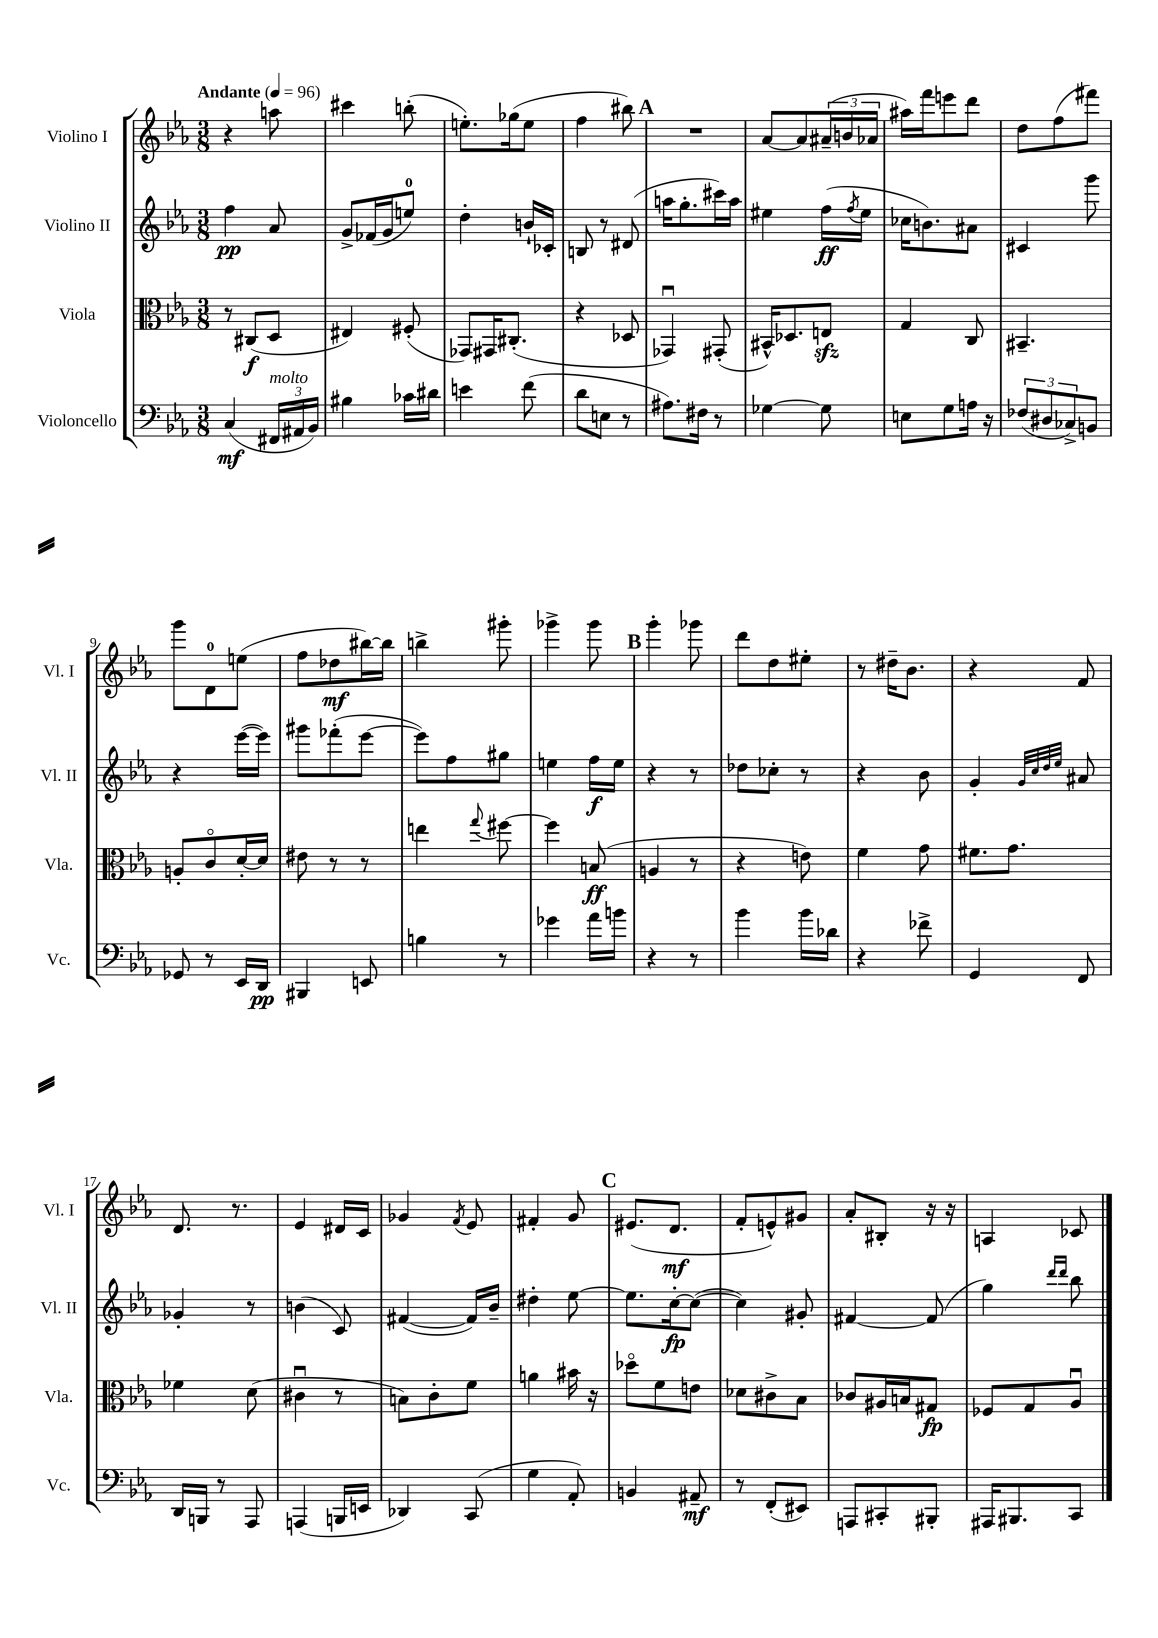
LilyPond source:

<<
\new StaffGroup <<
\new Staff = "s0" \with { instrumentName = "Violino I" shortInstrumentName = "Vl. I" } {
    \clef treble \key ees \major \numericTimeSignature \time 3/8 \tempo "Andante" 4 = 96
    r4 a''8 |
    cis'''4 b''8-.( |
    e''8.-.) ges''16( e''8 |
    f''4 bis''8) |
    \mark \markup { \bold "A" } R4. |
    aes'8~ aes'8 \tuplet 3/2 { ais'16--( b'16 aes'16 } |
    ais''16) f'''16 e'''8 d'''8 |
    d''8 f''8( fis'''8) |
    g'''8 d'8-0 e''8( |
    f''8 des''8\mf bis''16~) bis''16 |
    b''4-> gis'''8-. |
    ges'''4-> ges'''8 |
    \mark \markup { \bold "B" } g'''4-. ges'''8 |
    d'''8 d''8 eis''8-. |
    r8 dis''16-- bes'8. |
    r4 f'8 |
    d'8. r8. |
    ees'4 dis'16 c'16 |
    ges'4 \acciaccatura { f'8 } ees'8 |
    fis'4-. g'8 |
    \mark \markup { \bold "C" } eis'8.( d'8.\mf |
    f'8-. e'8-^) gis'8 |
    aes'8-. bis8-. r16 r16 |
    a4 ces'8 \bar "|." |
}
\new Staff = "s1" \with { instrumentName = "Violino II" shortInstrumentName = "Vl. II" } {
    \clef treble \key ees \major \numericTimeSignature \time 3/8
    f''4\pp aes'8 |
    g'8-> fes'16( g'16 e''8-0) |
    d''4-. b'16-! ces'16-. |
    b8 r8 dis'8( |
    \mark \markup { \bold "A" } a''16 g''8.-. cis'''16) a''16 |
    eis''4 f''16\ff( \acciaccatura { f''8 } eis''16 |
    ces''16 b'8.) ais'8 |
    cis'4 g'''8 |
    r4 ees'''16~( ees'''16) |
    gis'''8 fes'''8-.( ees'''8~ |
    ees'''8) f''8 gis''8 |
    e''4 f''16\f e''16 |
    \mark \markup { \bold "B" } r4 r8 |
    des''8 ces''8-. r8 |
    r4 bes'8 |
    g'4-. \grace { g'32 c''32 d''32 ees''32 } ais'8 |
    ges'4-. r8 |
    b'4( c'8) |
    fis'4~( fis'16) bes'16-- |
    dis''4-. ees''8~ |
    \mark \markup { \bold "C" } ees''8. c''16~-.\fp c''8~( |
    c''4) gis'8-. |
    fis'4~ fis'8( |
    g''4) \grace { d'''16 d'''16 } bes''8 \bar "|." |
}
\new Staff = "s2" \with { instrumentName = "Viola" shortInstrumentName = "Vla." } {
    \clef alto \key ees \major \numericTimeSignature \time 3/8
    r8 cis8\f( d8 |
    eis4) fis8-.( |
    ges,8) gis,16 cis8.-.( |
    r4 des8 |
    \mark \markup { \bold "A" } ges,4\downbow) gis,8-.( |
    bis,16-^) des8. e8\sfz |
    g4 c8 |
    bis,4.-- |
    a8-. c'8\flageolet d'16~-. d'16 |
    eis'8 r8 r8 |
    e''4 \appoggiatura { g''8 } fis''8~ |
    fis''4 b8\ff( |
    \mark \markup { \bold "B" } a4 r8 |
    r4 e'8) |
    f'4 g'8 |
    fis'8. g'8. |
    fes'4 d'8( |
    cis'4\downbow r8 |
    b8) c'8-. f'8 |
    a'4 bis'16 r16 |
    \mark \markup { \bold "C" } des''8\flageolet f'8 e'8 |
    des'8 cis'8-> bes8 |
    ces'8 ais16 b16 gis8\fp |
    fes8 g8 aes8\downbow \bar "|." |
}
\new Staff = "s3" \with { instrumentName = "Violoncello" shortInstrumentName = "Vc." } {
    \clef bass \key ees \major \numericTimeSignature \time 3/8
    c4\mf( \tuplet 3/2 { fis,16^\markup { \italic "molto" } ais,16 bes,16) } |
    bis4 ces'16 dis'16 |
    e'4 f'8( |
    d'8 e8 r8 |
    \mark \markup { \bold "A" } ais8.) fis16 r8 |
    ges4~ ges8 |
    e8 g8 a16 r16 |
    \tuplet 3/2 { fes8( dis8 ces8->) } b,8 |
    ges,8 r8 ees,16 d,16\pp |
    bis,,4 e,8 |
    b4 r8 |
    ges'4 aes'16 b'16 |
    \mark \markup { \bold "B" } r4 r8 |
    bes'4 bes'16 des'16 |
    r4 fes'8-> |
    g,4 f,8 |
    d,16 b,,16 r8 aes,,8 |
    a,,4( b,,16 e,16 |
    des,4) c,8( |
    g4 aes,8-.) |
    \mark \markup { \bold "C" } b,4 ais,8--\mf |
    r8 f,8-.( eis,8) |
    a,,8 cis,8-. bis,,8-. |
    ais,,16 bis,,8. c,8 \bar "|." |
}
>>
>>
